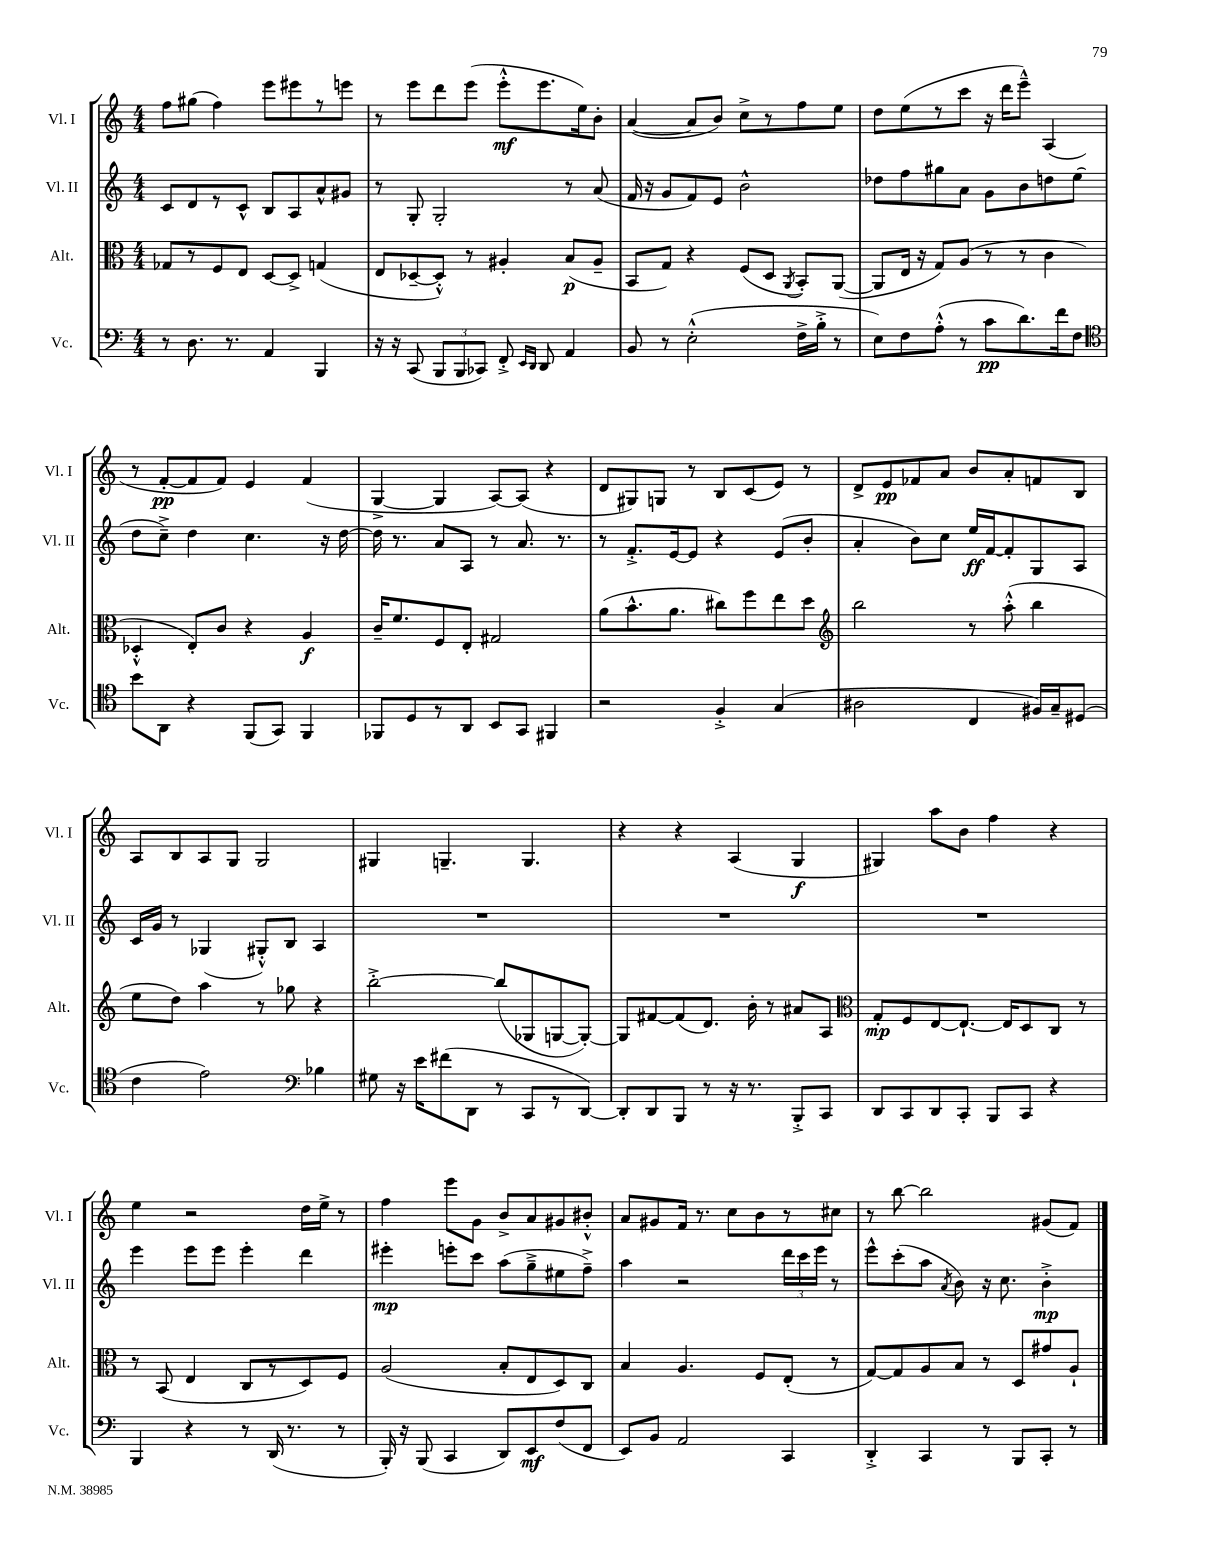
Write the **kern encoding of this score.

**kern	**kern	**kern	**kern
*staff4	*staff3	*staff2	*staff1
*clefF4	*clefC3	*clefG2	*clefG2
*k[]	*k[]	*k[]	*k[]
*M4/4	*M4/4	*M4/4	*M4/4
8r	8G-	8c	8ff
8.D	8r	8d	(8gg#
.	8F	8r	4ff)
8.r	.	.	.
.	8E	8c^^	.
4AA	[8D	8B	8eee
.	8D^]	8A	8eee#
4BBB	(4G	8a^^	8r
.	.	8g#	8eee
=	=	=	=
16r	8E	8r	8r
16r	.	.	.
(8CC	[8D-~	8G'	8eee
12BBB	8D-'^^])	2G'	8ddd
12BBB	.	.	.
.	8r	.	(8eee
12CC-)	.	.	.
8FF'^	4A#'	.	8eee'^^
16qqEE	.	.	.
16qqDD	.	.	.
8DD	.	.	8.eee
4AA	(8B	8r	.
.	.	.	16ee)
.	8A#~	(8a	8b'
=	=	=	=
8BB	8BB	16f	([4a
.	.	16r	.
8r	8G)	8g	.
(2E'^^	4r	8f)	8a]
.	.	8e	8b)
.	(8F	2b^^	8cc^
.	8D	.	8r
.	8qAA	.	.
16F^	8BB')	.	8ff
16B'^	.	.	.
8r	([8AA	.	8ee
=	=	=	=
8E)	8AA]	8dd-	8dd
8F	16E	8ff	(8ee
.	16r	.	.
(8A'^^	8G)	8gg#	8r
8r	(8A	8a	8ccc
8c	8r	8g	16r
.	.	.	16ddd
8.d)	8r	8b	8eee~^^)
.	4c	8dd	(4A
16f	.	.	.
8F	.	(8ee	.
=	=	=	=
*clefC4	*	*	*
8b	4D-'^^	8dd	8r
8AA	.	8cc~^)	[8f'
4r	8E')	4dd	8f]
.	8c	.	8f)
(8FF	4r	4.cc	4e
8GG)	.	.	.
4FF	4A	.	(4f
.	.	16r	.
.	.	[16dd	.
=	=	=	=
8FF-	16c~	16dd]	[4G^
.	8.f	8.r	.
8D	.	.	.
8r	8F	8a	4G]
8AA	8E'	8A	.
8BB	2G#	8r	[8A)
8GG	.	8.a	(8A]
4FF#	.	.	4r
.	.	8.r	.
=	=	=	=
2r	(8a	8r	8d
.	8.b^^	8.f'^	8G#)
.	.	.	8G
.	8.a	[16e	.
.	.	8e]	8r
4F'^	8cc#)	4r	8B
.	8ff	.	(8c
(4G	8ee	(8e	8e)
.	8dd	8b'	8r
=	=	=	=
*	*clefG2	*	*
2A#	2bb	4a'	8d^
.	.	.	8e
.	.	8b)	8f-
.	.	8cc	8a
4C	8r	16ee	8b
.	.	[16f	.
.	(8aa'^^	8f']	8a'
16F#)	4bb	8G	8f
16G~	.	.	.
(8D#	.	8A	8B
=	=	=	=
4c	8ee	16c	8A
.	.	16g	.
.	8dd)	8r	8B
2e)	4aa	(4G-	8A
.	.	.	8G
.	8r	8G#'^^)	2G
.	8gg-	8B	.
*clefF4	*	*	*
4B-	4r	4A	.
=	=	=	=
8G#	[2bb'^	1r	4G#
16r	.	.	.
16e	.	.	.
(8f#	.	.	4.G~
8DD	.	.	.
8r	(8bb]	.	.
8CC	8G-	.	4.G
8r	[8G	.	.
[8DD)	8G'_)	.	.
=	=	=	=
8DD']	8G]	1r	4r
8DD	[8f#	.	.
8BBB	(8f#]	.	4r
8r	8.d)	.	.
16r	.	.	(4A
8.r	16b'	.	.
.	8r	.	.
8BBB'^	8a#	.	4G
8CC	8A	.	.
=	=	=	=
*	*clefC3	*	*
8DD	8G'	1r	4G#)
8CC	8F	.	.
8DD	[8E	.	8aa
8CC'	8.E`_	.	8b
8BBB	.	.	4ff
.	16E]	.	.
8CC	8D	.	.
4r	8C	.	4r
.	8r	.	.
=	=	=	=
4BBB	8r	4eee	4ee
.	(8BB	.	.
4r	4E	8eee	2r
.	.	8eee	.
8r	8C	4eee'	.
(16DD	8r	.	.
8.r	.	.	.
.	8D)	4ddd	16dd
.	.	.	16ee^
8r	8F	.	8r
=	=	=	=
16BBB')	(2A	4eee#'	4ff
16r	.	.	.
(8BBB	.	.	.
4CC	.	8eee'	8eee
.	.	8ccc	8g
8DD)	8B'	(8aa	8b^
8EE	8E	8gg~^	8a
(8F	8D)	8ee#	8g#
8FF	8C	8ff~^)	8b#'^^
=	=	=	=
8EE)	4B	4aa	8a
8BB	.	.	8g#
2AA	4.A	2r	16f
.	.	.	8.r
.	.	.	8cc
.	8F	.	8b
4CC	(8E'	24ddd	8r
.	.	24ccc	.
.	.	24eee	.
.	8r	8r	8cc#
=	=	=	=
4DD'^	[8G)	8eee^^	8r
.	8G]	(8ccc'	[8bb
4CC	8A	8aa	2bb]
.	.	8qa	.
.	8B	8b)	.
8r	8r	16r	.
.	.	8.cc	.
8BBB	8D	.	.
8CC'	8g#	4b'^	(8g#
8r	8A`	.	8f)
==	==	==	==
*-	*-	*-	*-
